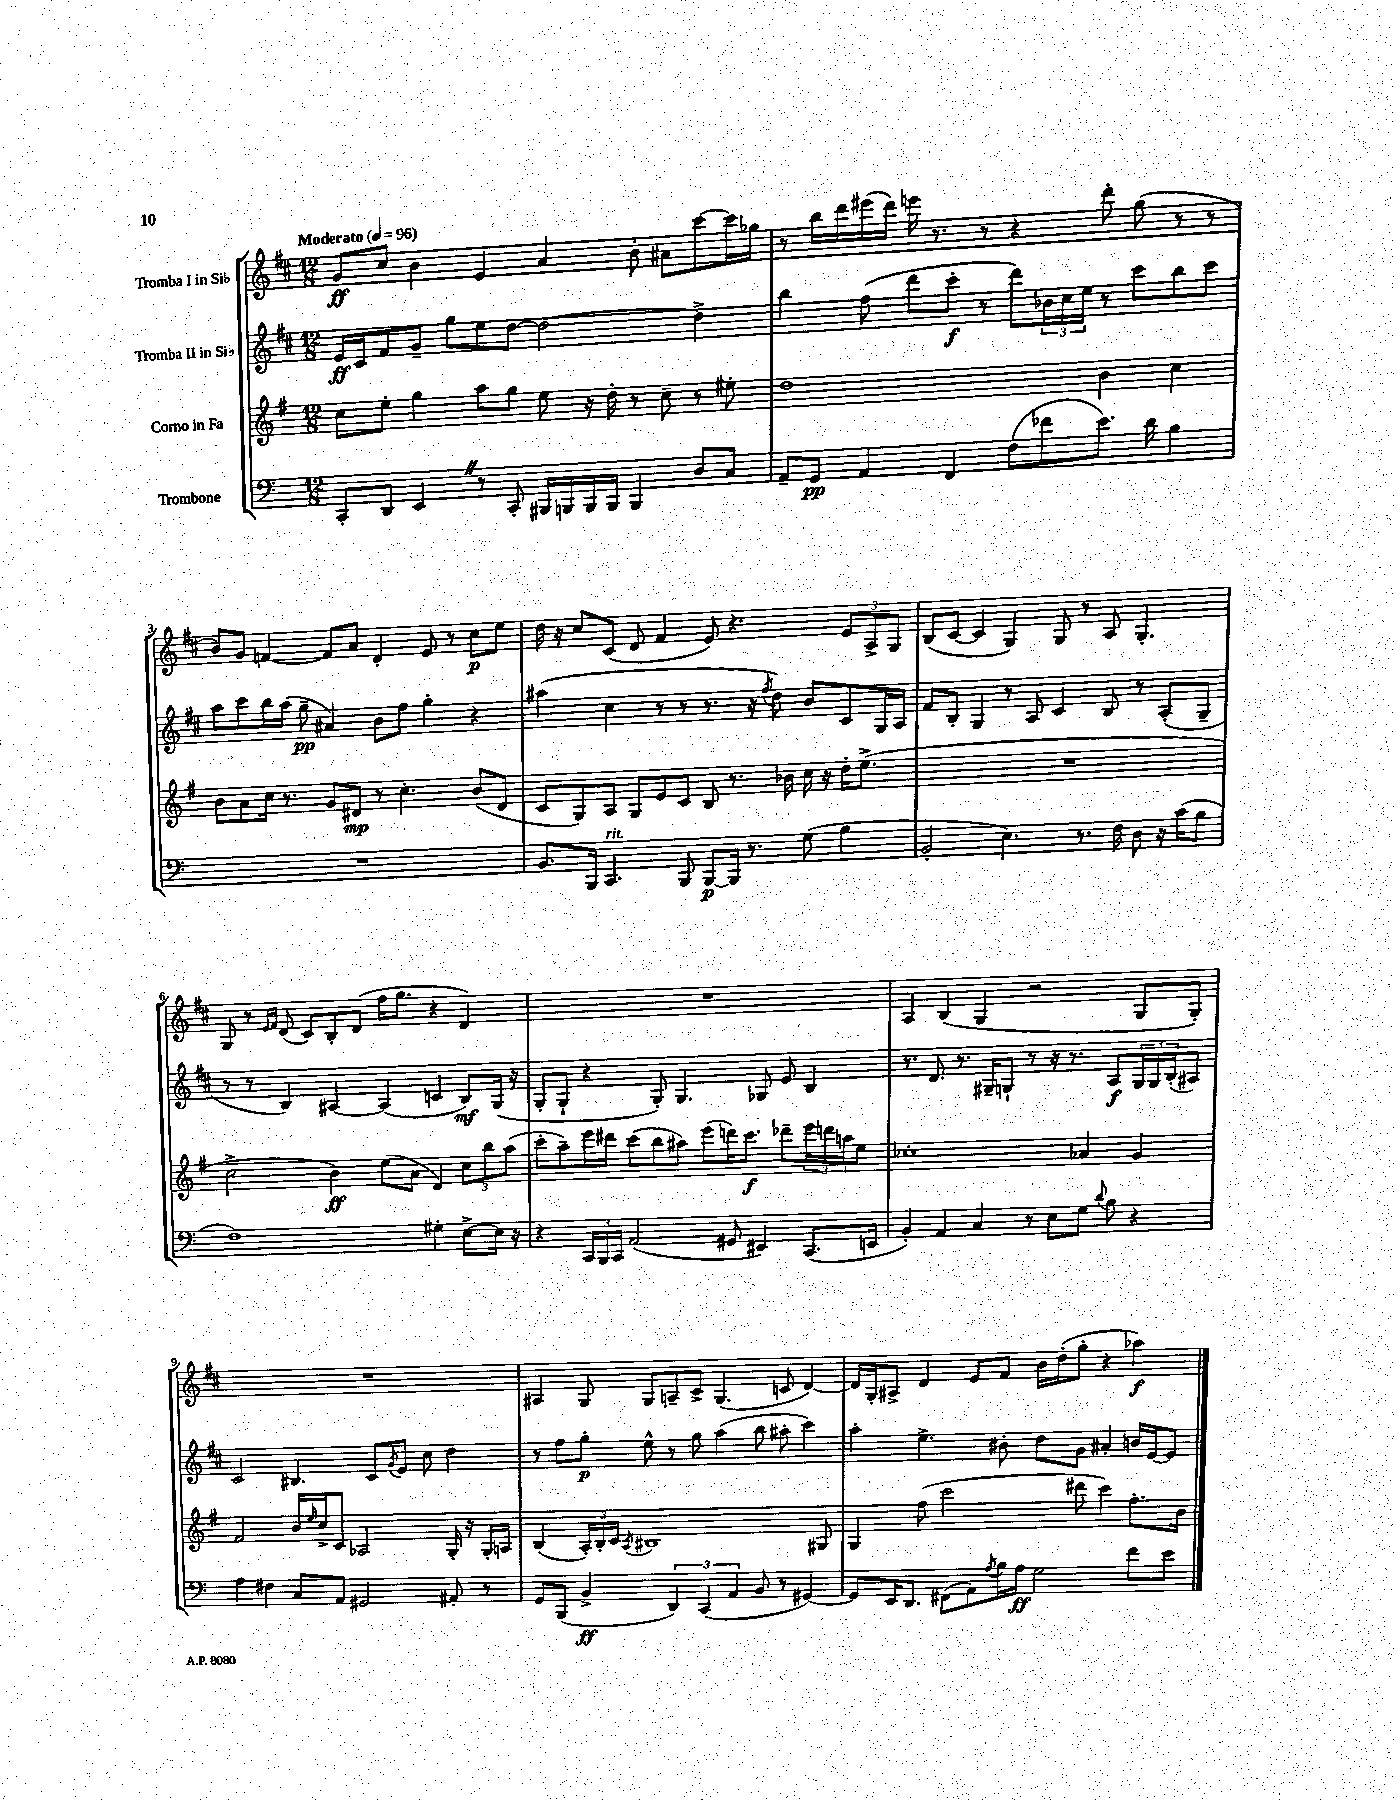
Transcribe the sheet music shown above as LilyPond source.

<<
\new StaffGroup <<
\new Staff = "s0" \with { instrumentName = "Tromba I in Sib" } {
    \clef treble \key d \major \numericTimeSignature \time 12/8 \tempo "Moderato" 4 = 96
    g'8\ff cis''8 b'4 e'4 a'4 b'8-. ais'8 cis'''8~ cis'''16 ges''16 |
    r8 b''16 d'''16 eis'''16( d'''16) e'''16 r8. r8 r4 d'''8-. g''8( r8 r8 |
    b'8) g'8 f'4~ f'8 a'8 d'4-. e'8 r8 cis''8\p e''8 |
    d''16 r16 cis''8 cis'8( d'8 fis'4 e'8) r4. \tuplet 3/2 { e'8 a8-> g8 } |
    b8( cis'8~ cis'4 g4) g8 r8 a8 g4.-. |
    g8 r8 \grace { e'16 fis'16 } d'8( cis'8) b8-. d'8( fis''16 g''8. r4 d'4) |
    R1. |
    a4 b4( g4 r2 g8 g8-.) |
    R1. |
    ais4 g8 g8 a8-- cis'8-> g4.( c'8 d'4~) |
    d'16 g16-. ais8-> d'4 e'8 fis'8 b'16 d''16-.( g''8-. r4 aes''4\f) \bar "|." |
}
\new Staff = "s1" \with { instrumentName = "Tromba II in Sib" } {
    \clef treble \key d \major \numericTimeSignature \time 12/8
    e'16\ff cis'16 fis'8 g'8-- g''8 e''8 d''8~ d''2~ d''4-> |
    b''4 fis''8( d'''8 cis'''8-.\f r8 d'''8) \tuplet 3/2 { bes'16 cis''16 e''16 } r8 cis'''8 b''8 cis'''8 |
    a''8 cis'''8 b''16 a''16( g''8--\pp ais'4) b'8 fis''8 g''4-. r4 |
    ais''4( cis''4 r8 r8 r8. r16 \acciaccatura { fis''8 } d''8) b'8 cis'8 g16 a16 |
    fis'8 b8-. g4 r8 a8 cis'4 b8 r8 a8-.( g8-- |
    r8 r8 b4) ais4~ ais4( c'4 b8\mf) g16( r16 |
    g8-. g8-! r4 g8-.) g4. ges8 e'8 b4 |
    r8. d'8. r8. gis16-- g8-! r8 r16 r8. a8\f \tuplet 3/2 { g16 g16 b16-.( } ais8) |
    cis'2 bis4. cis'8 \acciaccatura { g'8 } e'8 cis''8 d''4 |
    r8 fis''8 g''8-.\p e''8-^ r8 g''8 a''4( b''8 ais''8-. cis'''4) |
    a''4-. e''4.-> bis'8-. d''8 g'8 ais'4-. b'16 e'16~ e'8 \bar "|." |
}
\new Staff = "s2" \with { instrumentName = "Corno in Fa" } {
    \clef treble \key g \major \numericTimeSignature \time 12/8
    c''8 e''8-. g''4 a''8 g''8 e''8 r16 d''16-. r8 c''8-- r8 eis''8-. |
    d''1 b'4 c''4 |
    b'8 a'8 c''16 r8. g'8 dis'8\mp r8 c''4.-. b'8( dis'8 |
    c'8 g8) a8 g8 e'8 c'8 b8 r8. bes'16 c''16 r16 d''16-. e''8.->( |
    R1. |
    c''2-> b'4\ff) e''8( a'8 d'4) \tuplet 3/2 { c''8 b''8 a''8( } |
    c'''8-. a''8--) e'''16 dis'''16 c'''8( b''8 ais''8) e'''8( d'''16) c'''8.\f des'''8-- \tuplet 3/2 { e'''16 d'''16 a''16 } e''8 |
    ces''1-. aes'4 g'4 |
    fis'2 b'16 \grace { e''16 } c''16-> c'8 aes2 g16-. r16 g16-. a16 |
    b4( \tuplet 3/2 { a16-.) b16-. c'16 } \acciaccatura { a8 } bis1 gis8 |
    g4 fis''8( c'''2 dis'''8 c'''4) fis''8.-. b'16 \bar "|." |
}
\new Staff = "s3" \with { instrumentName = "Trombone" } {
    \clef bass \key c \major \numericTimeSignature \time 12/8
    c,8-. d,8 e,4 \once \override BreathingSign.text = \markup { \musicglyph "scripts.caesura.straight" } \breathe r8 c,8-. bis,,16 b,,16 b,,16 b,,16 b,,4 d8 c8 |
    a,8-- g,8\pp a,4 f,4 f8( fes'8 e'8.) d'16 b4 |
    R1. |
    b,8. b,,16 c,4.^\markup { \italic "rit." } b,,8 b,,8~\p b,,16 r8. g8( b4 |
    b,2-. e4.) r8. f16 d8 r16 c'16( b8 |
    f1) gis4-. e8~-> e16 r16 |
    r4 \tuplet 3/2 { c,16 b,,16 c,16 } a,2( gis,8 eis,4) c,8.( e,16 |
    b,4-.) a,4 c4 r8 e8 g8 \appoggiatura { d'8 } b8 r4 |
    a4 fis4 c8 a,8 gis,2 ais,8-. r8 |
    g,8 b,,8( b,4->\ff \tuplet 3/2 { d,4) c,4( a,4 } b,8 r8 gis,4~) |
    gis,8 e,16 d,8. fis,8( a,8) \acciaccatura { a8 } b16 a16\ff g2 f'8 e'8 \bar "|." |
}
>>
>>
